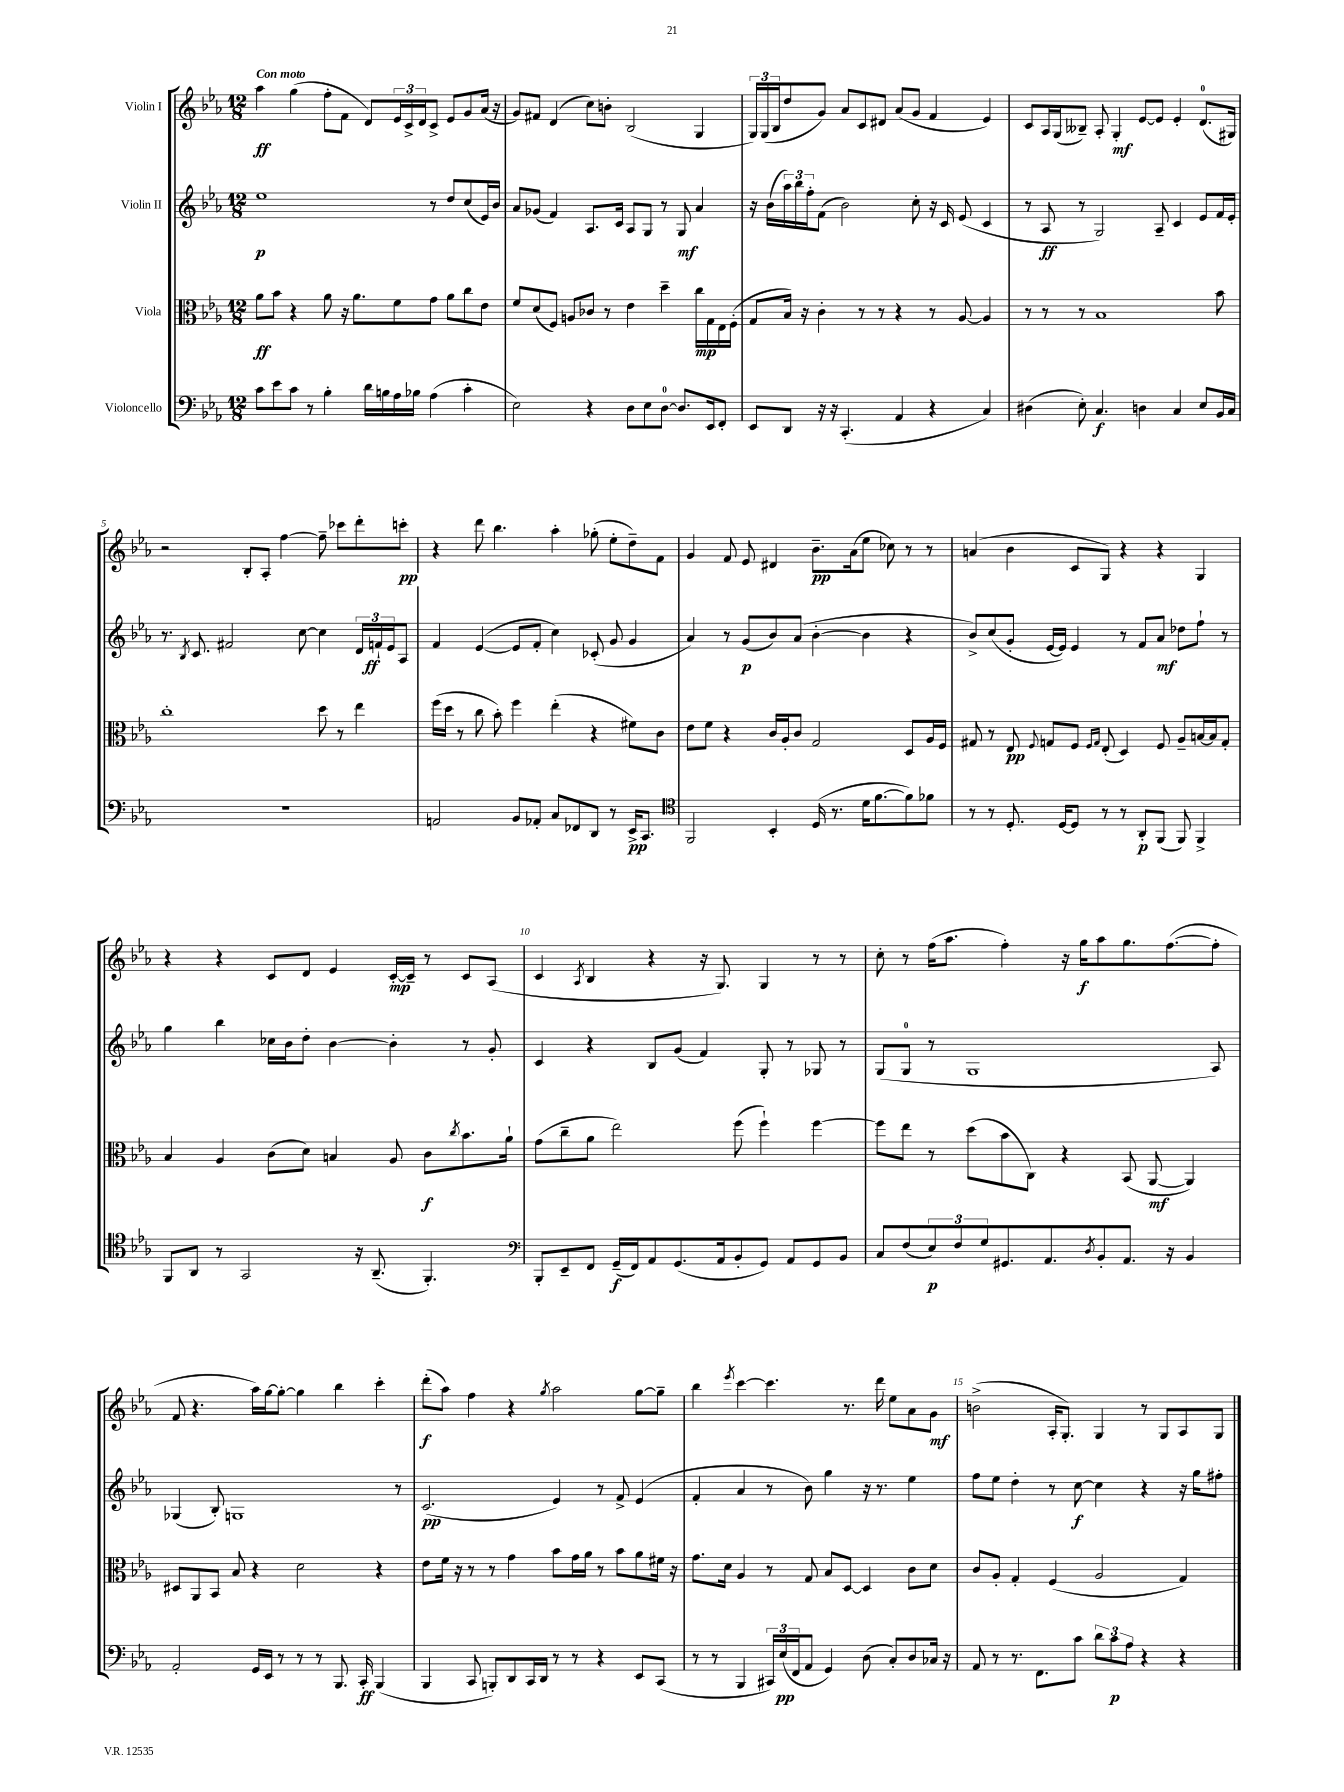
<<
\new StaffGroup <<
\new Staff = "s0" \with { instrumentName = "Violin I" } {
    \clef treble \key ees \major \numericTimeSignature \time 12/8 \tempo "Con moto"
    aes''4\ff g''4( f''8-. f'8 d'8) \tuplet 3/2 { ees'16 c'16-> d'16 } c'8-> ees'8 g'8 aes'16( r16 |
    g'8) fis'8 d'4( c''8) b'8-. bes2( g4 |
    \tuplet 3/2 { g16) g16( bes16 } d''8 g'8) aes'8 c'8 dis'8 aes'8( g'8 f'4 ees'4) |
    c'8 aes16 g16( beses8--) aes8-. g4-.\mf ees'8~ ees'8 ees'4-. d'8.-0( gis16) |
    r2 bes8-. aes8-. f''4~ f''8-- ces'''8 d'''8-. c'''8-.\pp |
    r4 d'''8 bes''4. aes''4-. ges''8-.( ees''8-. d''8--) f'8 |
    g'4 f'8 ees'8 dis'4 bes'8.--\pp aes'16( ees''8 ces''8) r8 r8 |
    a'4( bes'4 c'8 g8) r4 r4 g4 |
    r4 r4 c'8 d'8 ees'4 c'16~-.\mp c'16-- r8 c'8 aes8( |
    c'4 \acciaccatura { aes8 } bes4 r4 r16 g8.) g4 r8 r8 |
    c''8-. r8 f''16( aes''8. f''4-.) r16 g''16\f aes''8 g''8. f''8.~( f''8-. |
    f'8 r4. aes''16) g''16~ g''8~-. g''4 bes''4 c'''4-. |
    d'''8-.\f( aes''8) f''4 r4 \acciaccatura { g''8 } aes''2 g''8~ g''8-- |
    bes''4 \acciaccatura { ees'''8 } c'''4~ c'''4. r8. d'''16 ees''8 aes'8 g'8\mf |
    b'2->( aes16-. g8.-.) g4 r8 g8 aes8 g8 \bar "|." |
}
\new Staff = "s1" \with { instrumentName = "Violin II" } {
    \clef treble \key ees \major \numericTimeSignature \time 12/8
    ees''1\p r8 d''8 c''8( ees'16) bes'16 |
    aes'8 ges'8( f'4) aes8. c'16 aes8 g8 r8 g8\mf aes'4 |
    r16 bes'16( \tuplet 3/2 { aes''16) bes''16 f''16-. } f'8( bes'2) c''8-. r16 c'16 ees'8( c'4 |
    r8 aes8\ff r8 g2) aes8-- c'4 ees'8 f'16 ees'16-. |
    r8. \acciaccatura { bes8 } c'8. fis'2 c''8~ c''4 \tuplet 3/2 { d'16 f'16-!\ff ees'16 } aes8 |
    f'4 ees'4~( ees'8 f'8-. c''4) ces'8-.( g'8 g'4 |
    aes'4) r8 g'8\p( bes'8) aes'8( bes'4~-. bes'4 r4 |
    bes'8->) c''8( g'8-. ees'16~ ees'16) ees'4 r8 f'8 aes'8\mf des''8 f''8-! r8 |
    g''4 bes''4 ces''16 bes'16 d''8-. bes'4~ bes'4-. r8 g'8-. |
    c'4 r4 bes8 g'8( f'4) g8-. r8 ges8 r8 |
    g8( g8-0 r8 g1 aes8) |
    ges4( bes8-.) g1 r8 |
    c'2.\pp( ees'4) r8 f'8-> ees'4( |
    f'4-. aes'4 r8 bes'8) g''4 r16 r8. ees''4 |
    f''8 ees''8 d''4-. r8 c''8~\f c''4 r4 r16 g''16 fis''8-. \bar "|." |
}
\new Staff = "s2" \with { instrumentName = "Viola" } {
    \clef alto \key ees \major \numericTimeSignature \time 12/8
    aes'8\ff bes'8 r4 aes'8 r16 aes'8. f'8 g'8 aes'8 c''8 ees'8 |
    f'8 d'8( f8) a8 ces'8 r8 ees'4 d''4-- c''16\mp g16 ees16 f16-.( |
    g8 bes16) r16 c'4-. r8 r8 r4 r8 aes8~ aes4 |
    r8 r8 r8 bes1 bes'8 |
    c''1-. d''8 r8 ees''4 |
    f''16( d''16 r8 c''8 bes'8-.) f''4 ees''4-.( r4 fis'8) c'8 |
    ees'8 f'8 r4 c'16 aes16-. c'8 g2 d8 aes16 f16 |
    gis8 r8 ees8\pp \appoggiatura { f8 } g8 f8 \grace { f16 g16 } ees8-.( d4) f8 aes8-- b16~ b16 g8-. |
    bes4 aes4 c'8( d'8) b4 aes8 c'8\f \acciaccatura { c''8 } bes'8. aes'16-! |
    g'8( c''8-- aes'8 ees''2) f''8( f''4-!) f''4~ |
    f''8 ees''8 r8 d''8( bes'8 c8) r4 bes,8( aes,8~\mf aes,4) |
    dis8 aes,8 bes,8 bes8 r4 d'2 r4 |
    ees'8 f'16 r16 r8 r8 g'4 bes'8 g'16 aes'16 r8 bes'8 aes'8 fis'16 r16 |
    g'8. d'16 aes4 r8 g8 bes8 d8~ d4 c'8 d'8 |
    c'8 aes8-. g4-. f4( aes2 g4) \bar "|." |
}
\new Staff = "s3" \with { instrumentName = "Violoncello" } {
    \clef bass \key ees \major \numericTimeSignature \time 12/8
    c'8 ees'8 c'8 r8 bes4-. d'16 b16 aes16 bes16 aes4( c'4-. |
    ees2) r4 d8 ees8 d8-0~ d8. ees,16 f,8-. |
    ees,8 d,8 r16 r16 c,4.-.( aes,4 r4 c4) |
    dis4( ees8-.) c4.\f d4 c4 ees8 bes,16 c16 |
    R1. |
    a,2 bes,8 aes,8-. c8 fes,8 d,8 r8 ees,16->\pp c,8. |
    \clef tenor f,2 bes,4-. d16( r8. d'16 f'8.~ f'8) fes'8 |
    r8 r8 d8.-. d16~ d8 r8 r8 aes,8-.\p f,8( f,8) f,4-> |
    f,8 aes,8 r8 g,2 r16 aes,8.--( f,4.-.) |
    \clef bass bes,,8-. ees,8-- f,8 g,16--\f( f,16) aes,8 g,8.( aes,16 bes,8-. g,8) aes,8 g,8 bes,8 |
    c8 f8( \tuplet 3/2 { ees8\p) f8 g8 } gis,8. aes,8. \acciaccatura { d8 } bes,8-. aes,8. r16 bes,4 |
    aes,2-. g,16 ees,16 r8 r8 r8 bes,,8. c,16-.\ff bes,,4( |
    bes,,4 c,8 b,,8-.) d,8 c,16 d,16 r8 r8 r4 ees,8 c,8( |
    r8 r8 bes,,4 \tuplet 3/2 { cis,16) ees16\pp( f,16 } aes,8 g,4) d8( c8-.) d8 ces16 r16 |
    aes,8 r8 r8. f,8. c'8 \tuplet 3/2 { d'8 c'8\p aes8 } r4 r4 \bar "|." |
}
>>
>>
\layout { \context { \Score \override BarNumber.break-visibility = ##(#f #t #t) barNumberVisibility = #(every-nth-bar-number-visible 5) } }
